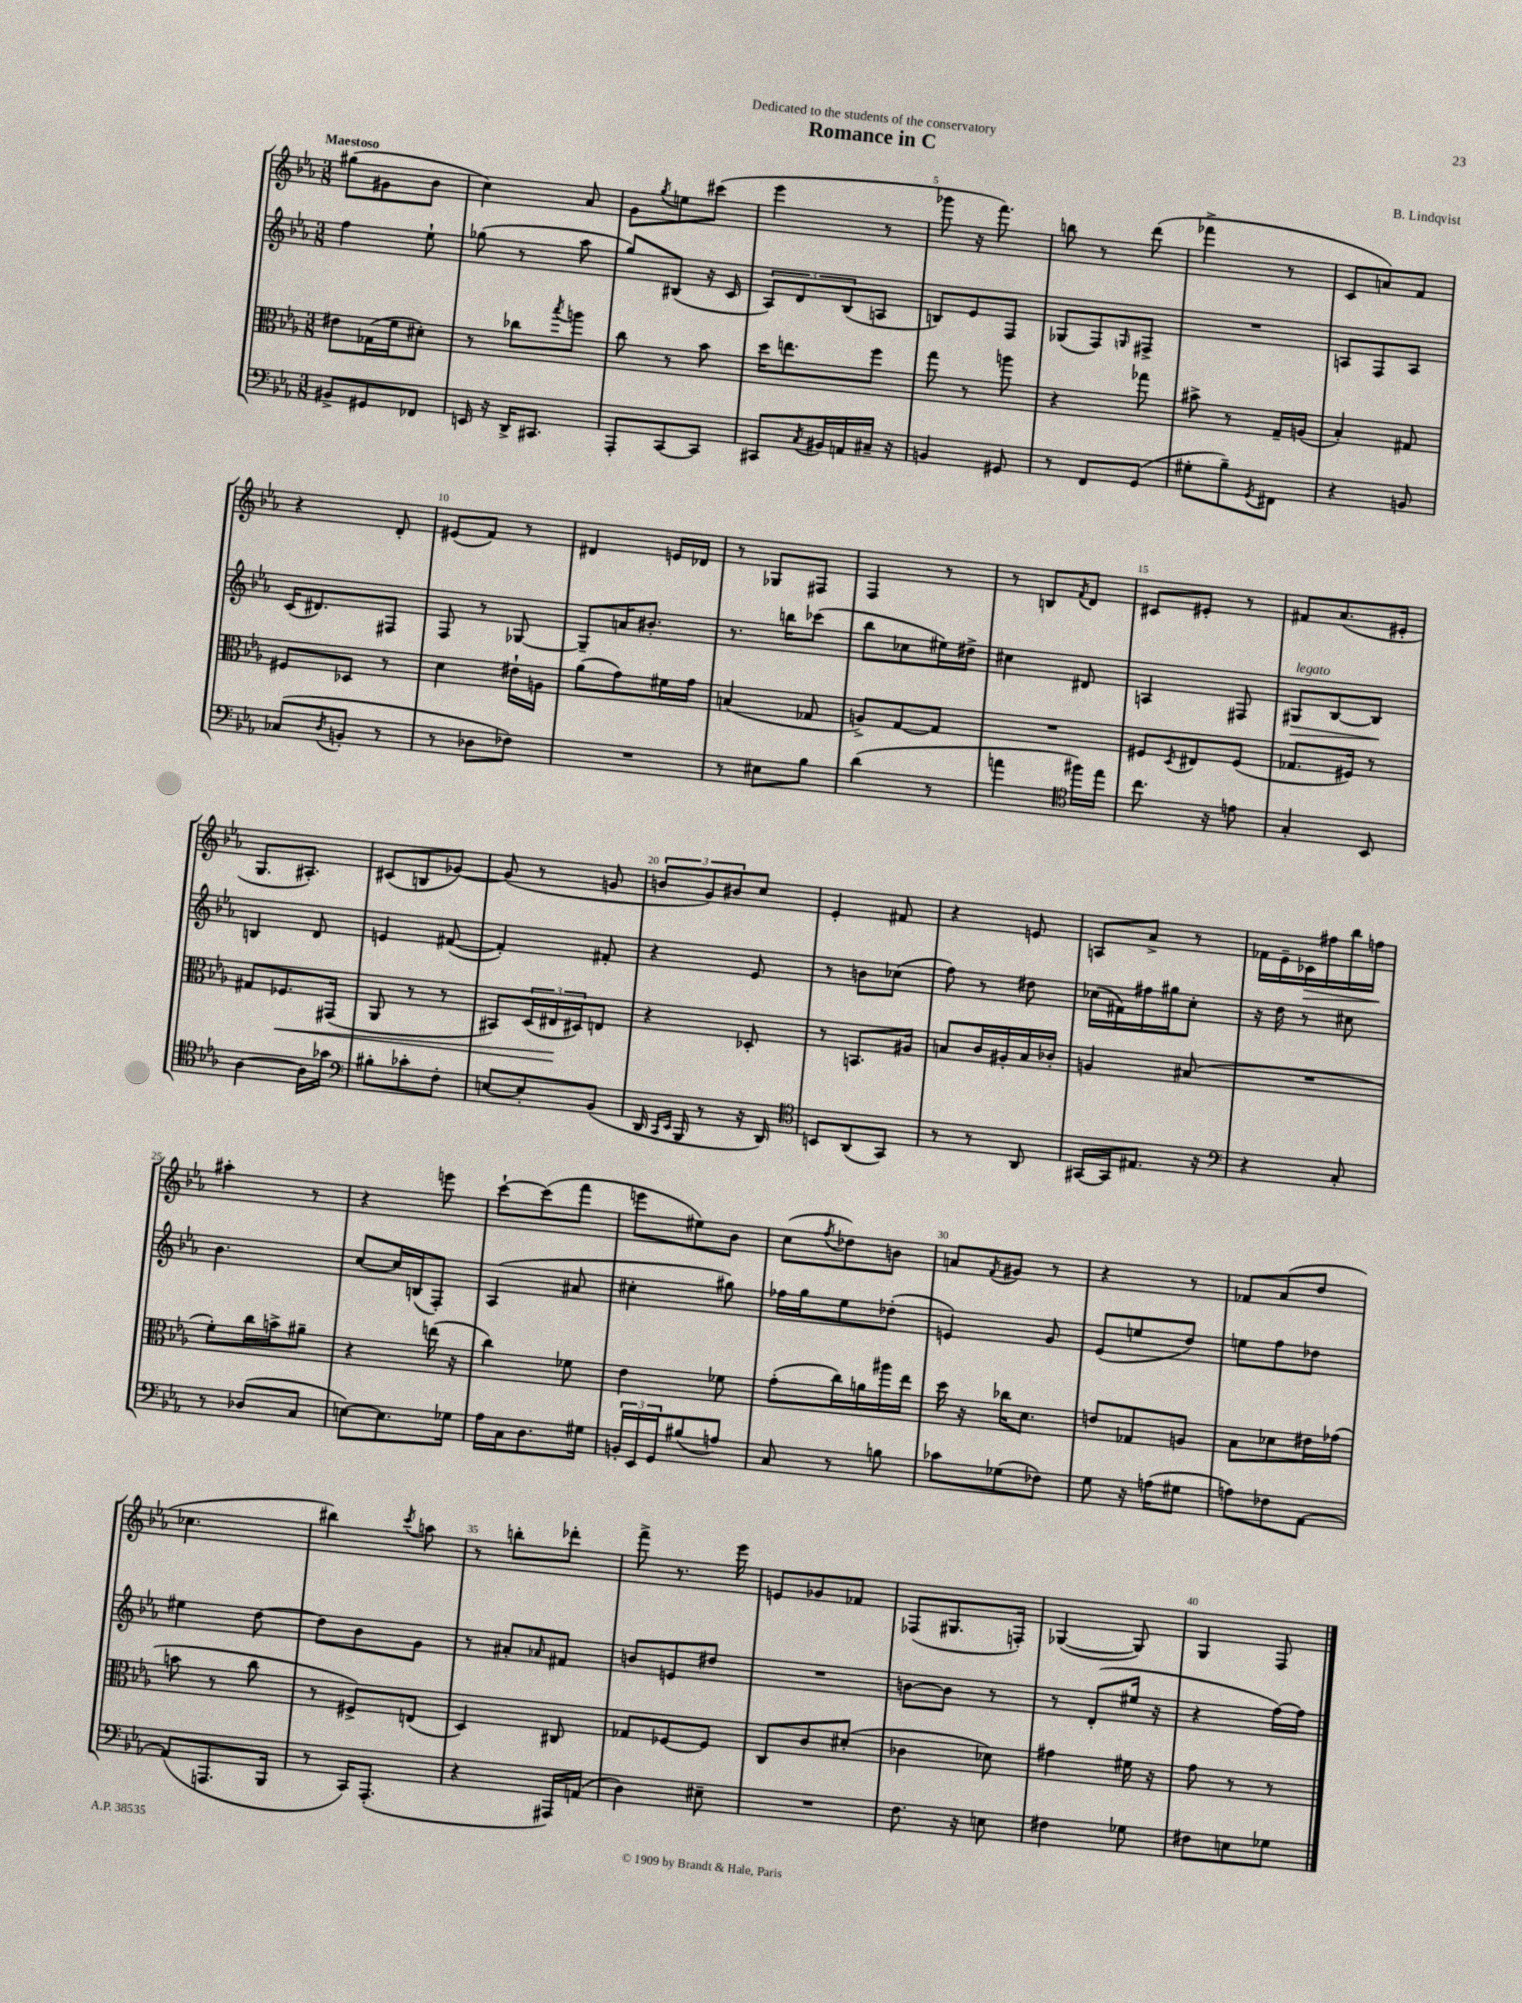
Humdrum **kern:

**kern	**kern	**kern	**kern
*staff4	*staff3	*staff2	*staff1
*clefF4	*clefC3	*clefG2	*clefG2
*k[b-e-a-]	*k[b-e-a-]	*k[b-e-a-]	*k[b-e-a-]
*M3/8	*M3/8	*M3/8	*M3/8
8BB#^/L	8e#\L	4ff\	(8gg#\L
8GG#/	(16G-\L	.	8g#\
.	16f\J	.	.
8FF-/J	8d#'\J)	8ee-`\	8b-\J
=	=	=	=
16EE/	8r	(8gg-\	4cc\)
16r	.	.	.
16DD^/LK	8cc-\L	8r	.
8.CC#/J	.	.	.
.	8qbb-/	.	.
.	8aa\J	8aa-\	8a-/
=	=	=	=
8AAA-'/L	8cc\	8gg/L)	8g\L
.	.	.	8qgg/
[8CC/	8r	(8B#/J	8ee\
8CC/]J	8b-\	16r	(8ccc#\J
.	.	16c/	.
=	=	=	=
8CC#/L	16dd\LK	12A-/L)	4eee-\
.	8.ee\	.	.
.	.	12d/	.
8qC/	.	.	.
16BB#/L	.	.	.
.	.	(12B-/	.
16AA/	.	.	.
16C#~/JJ	8ff\J	8A/J	8r
16r	.	.	.
=	=	=	=
4BB/	8gg\	8B/L)	8ggg-\
.	8r	8e-/	16r
.	.	.	8.fff\)
8GG#/	8aa\	8F/J	.
=	=	=	=
8r	4r	(8G-/L	8bb\
8FF/L	.	8F/)	8r
.	.	16qqG/	.
(8GG/J	8gg-\	8F#^/J	(8ddd\
=	=	=	=
8G#'\L	8b#^\	4.r	4fff-^\
8B-~\)	8r	.	.
8qGG/	.	.	.
8FF#\J	16G~/LL	.	8r
.	(16A/JJ	.	.
=	=	=	=
4r	4B-'/)	8A/L	8c/L
.	.	8F/	8a/)
8BB/	8G#/	8A/J	8f/J
=	=	=	=
(8C-/L	8F#/L	(16c/LK	4r
.	.	8.d#/)	.
8qD/	.	.	.
8BB'/J	8D-/J	.	.
8r	8r	8F#/J	8d'/
=	=	=	=
8r	4d\	8F/	(8e#/L
8D-\L	.	8r	8f/J)
8F-\J)	16e#`\LL	[8G-/	8r
.	16A\JJ	.	.
=	=	=	=
4.r	(8a-\L	8G-~/]L	4d#/
.	8g\)	16a/K	.
.	.	8.b#'/J	.
.	16f#\L	.	16e/LL
.	16g\JJ	.	16d-/JJ
=	=	=	=
8r	(4B/	8.r	8r
8E#\L	.	.	8G-/L
.	.	16bb\LK	.
8B-\J	8G-/	(8ccc-\J	8F#/J
=	=	=	=
(4d\	8A^/L)	8bb-\L	4F/
.	[8G/	8cc-\	.
8r	8G/]J	16ee#\L)	8r
.	.	16dd#^\JJ	.
=	=	=	=
4a\	4.r	4cc#\	8r
.	.	.	8B/L
*clefC4	*	*	*
.	.	.	8qf/
16ff#\LL)	.	8d#/	8d/J
16ee-\JJ	.	.	.
=	=	=	=
8.cc\	8F#/L	4A/	8c#/L
.	8qD/	.	.
.	8E#/	.	8e#'/J
16r	.	.	.
8e\	(8F#/J	8F#/	8r
=	=	=	=
4G'/	8.G-/L	8G#/L	8f#/L
.	.	[8B-/	(8.a-/
.	16F#/Jk)	.	.
8BB-/	8r	8B-/]J	.
.	.	.	16e#'/Jk
=	=	=	=
[4A-\	8G#/L	4B/	8.G/L
.	8.F-/	.	.
.	.	.	8.A#'/J)
16A-\]LL	.	8d/	.
16g-\JJ	(16GG#/Jk	.	.
=	=	=	=
*clefF4	*	*	*
8B#'\L	8AA-/	4e/	(8c#/L
8c-'\	8r	.	8B/
8F'\J	8r	([8f#/	[8g-/J)
=	=	=	=
[8E/L	8BB#/L)	4f#'/])	(8g-/]
8E'/]	(24D/L	.	8r
.	24E#/	.	.
.	24D#/J)	.	.
(8BB-/J	8E/J	8f#'/	8g/
=	=	=	=
16DD/	4r	4r	12b/L
16qqCC/LL	.	.	.
16qqEE-/JJ	.	.	.
16BBB-/	.	.	.
.	.	.	12g/)
8r	.	.	.
.	.	.	12b#/
16r	8D-'/	8e-/	8cc/J
16DD/)	.	.	.
=	=	=	=
*clefC4	*	*	*
8BB/L	8r	8r	4e-'/
(8AA-/	8.BB/L	8b\L	.
8GG/J)	.	(8cc-\J	8f#/
.	16A#/Jk	.	.
=	=	=	=
8r	8B/L	8ff\)	4r
8r	16c/L	8r	.
.	16A#'/	.	.
8AA-/	16B/	8dd#\	8e/
.	16c-'/JJ	.	.
=	=	=	=
[16GG#/LL	4A/	(16cc-\LL	8A/L
16GG#/]J	.	16f#\)	.
8.E#/J	.	16ff#\	8a-^/J
.	.	16gg#\J	.
.	(8B#/	8cc-'\J	8r
16r	.	.	.
=	=	=	=
*clefF4	*	*	*
4r	4.r	16r	16f-\LL
.	.	16dd\	16e-~\
.	.	8r	16c-\
.	.	.	16ff#\
8C'/	.	8cc#\	16bb-\
.	.	.	16ff\JJ
=	=	=	=
8r	8f'\L)	4.b-\	4aa#'\
(8D-/L	16cc\L	.	.
.	16b^\J	.	.
8C/J	8a#~\J	.	8r
=	=	=	=
[8E\L)	4r	[8cc/L	4r
8.E\]	.	16cc/]L	.
.	.	(16B/J	.
.	(16ee\	8F'/J)	8eee\
16G-\Jk	16r	.	.
=	=	=	=
16A-\LL	4cc\)	(4A-/	[8ccc`\L
16C\J	.	.	.
8.D\	.	.	(8ccc\]
.	8f-\	8a#/	8fff\J
16G#\Jk	.	.	.
=	=	=	=
24BB'/LL	4e-\	4cc#'\	8eee\L
24EE-/	.	.	.
24GG/J	.	.	.
(8B#/	.	.	8ee#\)
8A/J)	8f-\	8gg#\)	8b-\J
=	=	=	=
8C/	(8g'\L	16ff-\LL	(8cc\L
.	.	16gg\J	.
.	.	.	8qff/
8r	16cc\L)	8ee-\	8dd-\)
.	16a\	.	.
8B\	16aa#\	(8dd-'\J	8b\J
.	16ee-\JJ	.	.
=	=	=	=
8c-\L	16dd\	4e/)	8a/L
.	16r	.	.
.	.	.	8qf/
(8G-\	16cc-\LK	.	8g#/J
.	8.d\J	.	.
8F-\J)	.	8g/	8r
=	=	=	=
8G\	8e/L	(8e-/L	4r
16r	8G-/	8ee/	.
(16A\LK	.	.	.
8G#\J	8A/J	8dd/J)	8r
=	=	=	=
8A\L)	8B-\L	8ee\L	8f-/L
8F-\	8d-\	8ff\	(8a-/
[8AA-\J	16e#\L	8dd-\J	8dd/J
.	(16g-\JJ	.	.
=	=	=	=
(8AA-/]L	8b\	4ee#\	4.cc-\
8.AAA/	8r	.	.
.	8cc\	[8dd\	.
16BBB-/Jk	.	.	.
=	=	=	=
8r	8r	8dd\]L	4bb#\)
16CC/LK)	8F#^/L)	8b-\	.
(8.AAA-'/J	.	.	.
.	.	.	8qccc/
.	(8E/J	8g\J	8aa\
=	=	=	=
4r	4D/)	8r	8r
.	.	8a#'/L	8bb'\L
.	.	16qqa-/	.
16AAA#/LL)	8C#/	8f#/J	8ddd-'\J
(16AA/JJ	.	.	.
=	=	=	=
4D\)	8G-/L	8b/L	8fff^\
.	[8F-/	8e/	8.r
8E#~\	8F-/]J	8dd#/J	.
.	.	.	16eee-\
=	=	=	=
4.r	8C/L	4.r	8e/L
.	8c/	.	8g-/
.	(8d#'/J	.	8f-/J
=	=	=	=
8.F\	4c-\	[8b\L	(8F-/L
.	.	8b\]J	8.G#/
16r	.	.	.
8E\	8d-\)	8r	.
.	.	.	16F'/Jk)
=	=	=	=
4F#\	4g#\	8r	([4G-/
.	.	(8d'/L	.
8G-\	16f#\	16ee#/Jk	8G-/])
.	16r	16r	.
=	=	=	=
8F#\L	8g\	4r	4G/
8E\	8r	.	.
8G-\J	8r	[16ff\LL)	8F/
.	.	16ff\]JJ	.
==	==	==	==
*-	*-	*-	*-
